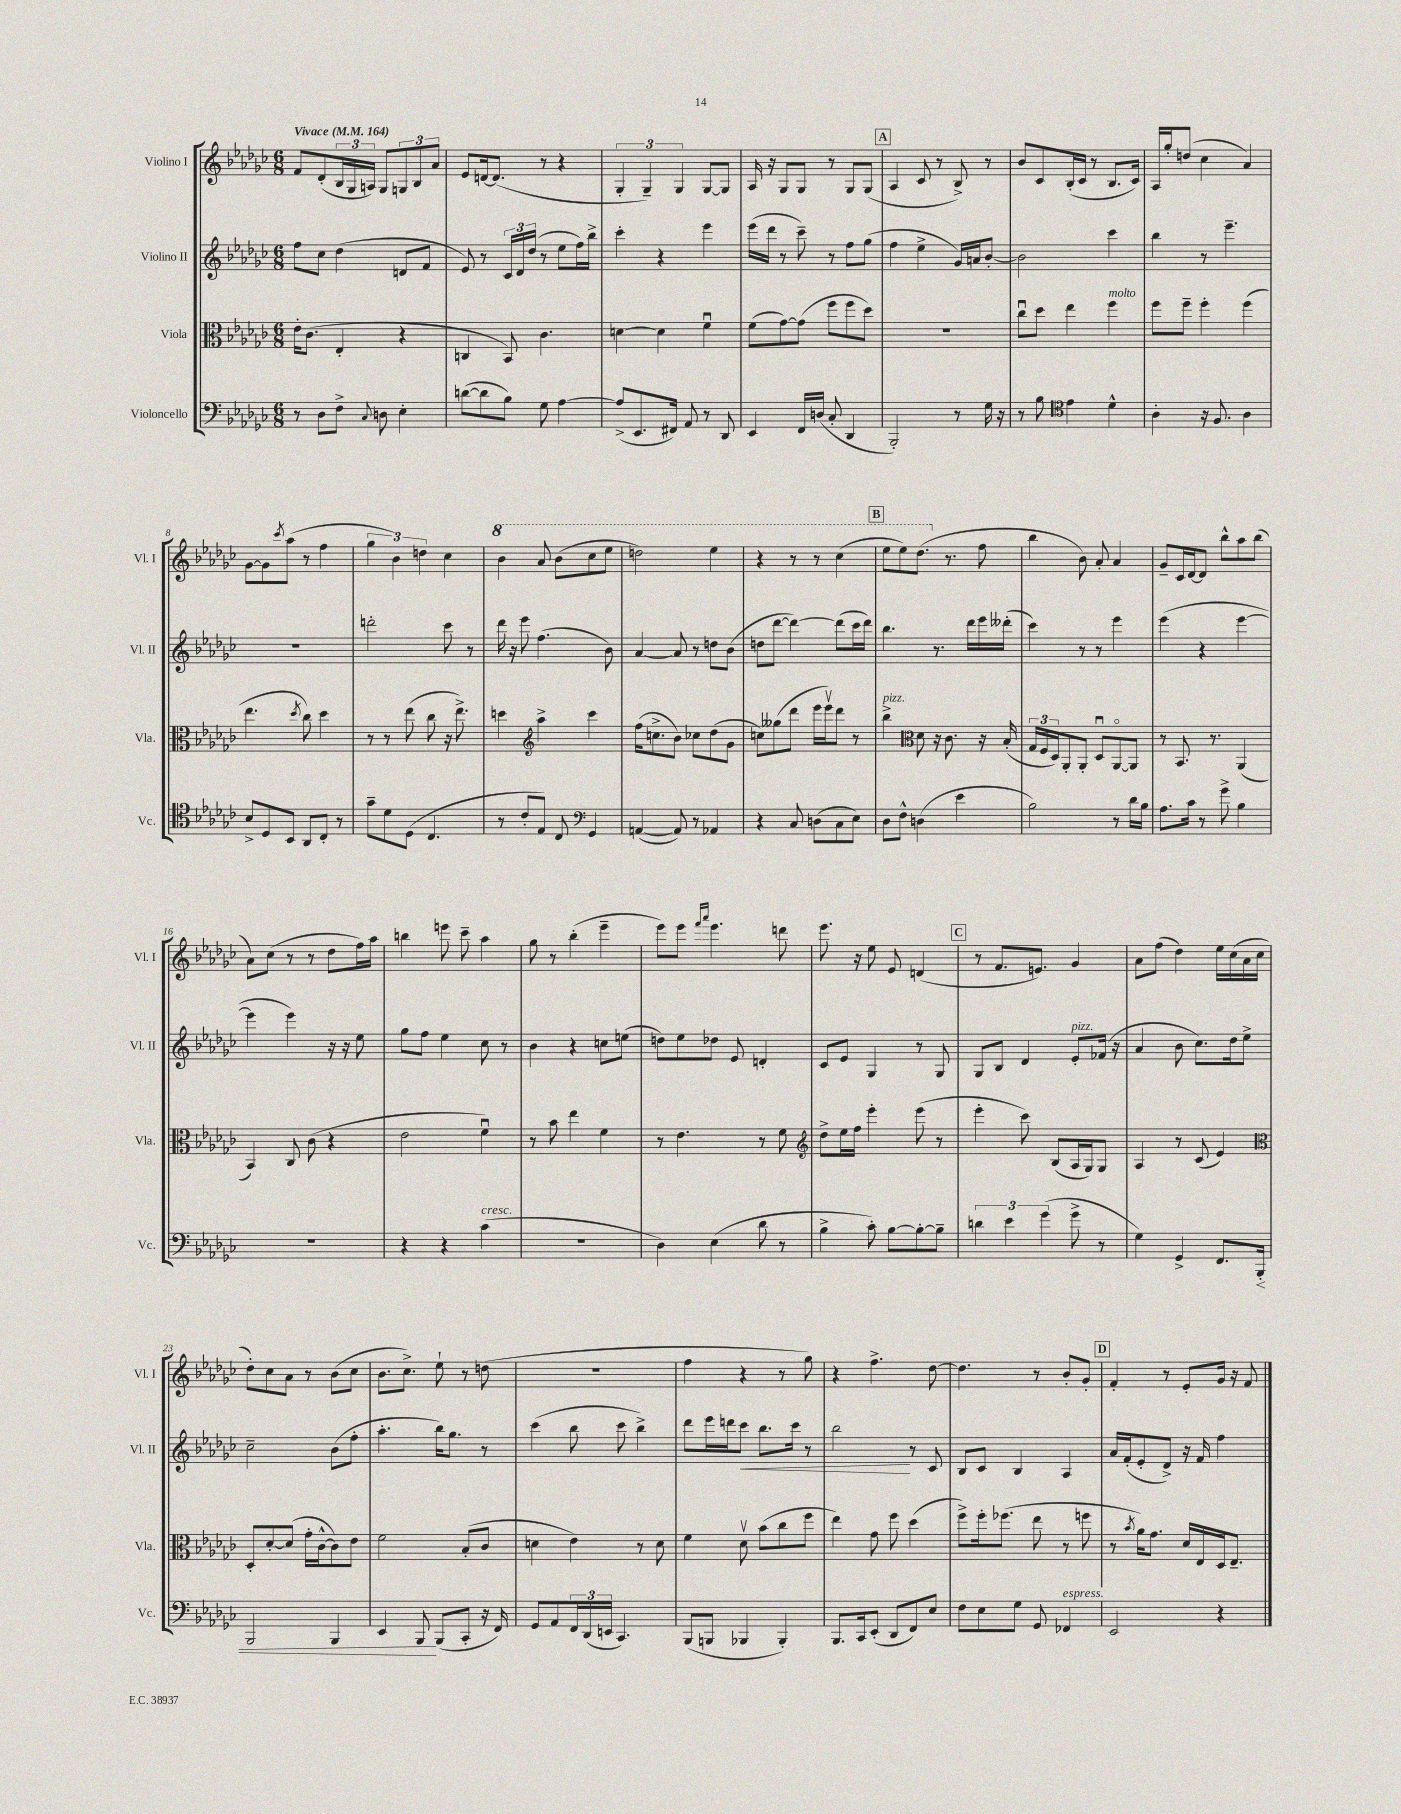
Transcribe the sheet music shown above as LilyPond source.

<<
\new StaffGroup <<
\new Staff = "s0" \with { instrumentName = "Violino I" shortInstrumentName = "Vl. I" } {
    \clef treble \key ges \major \numericTimeSignature \time 6/8 \tempo "Vivace" 4 = 164
    f'8 des'8-.( \tuplet 3/2 { bes16 ges16 a16) } ges8 \tuplet 3/2 { g8 bes8 aes'8 } |
    ees'8 d'16~ d'8.( r8 r4 |
    \tuplet 3/2 { ges4-. ges4--) ges4 } ges8~ ges8 |
    aes16 r16 ges8 ges8 r8 ges8 ges8( |
    \mark \markup { \box "A" } aes4 ces'8 r8 bes8->) r8 |
    bes'8 ces'8 bes16-.( ces'16 r8 bes8. ces'16) |
    aes16 ges''16-. d''8( ces''4 aes'4) |
    ges'8~ ges'8 \acciaccatura { ces'''8 } aes''8( r8 f''4 |
    \tuplet 3/2 { ges''4 bes'4) d''4 } ces''4 |
    \ottava #1 bes''4 aes''8 bes''8( ces'''8 ees'''8 |
    d'''2) ees'''4 |
    r4 r8 r8 ces'''4( |
    \mark \markup { \box "B" } ees'''8 ees'''8) des'''8.( \ottava #0 r8. f''8 |
    bes''4 bes'8) aes'8-. aes'4 |
    ges'8-- ces'16 des'16~ des'8 bes''8-^ aes''8 bes''8( |
    aes'8) ces''8( r8 r8 des''8 f''16) aes''16 |
    b''4 e'''8 ces'''8-- aes''4 |
    ges''8 r8 bes''4-.( ees'''4-- |
    ees'''8) ees'''8 \grace { f'''16 aes'''16 } ees'''4. d'''8 |
    ees'''8. r16 ees''8 ees'8 d'4( |
    \mark \markup { \box "C" } r8 f'8. e'8.) ges'4 |
    aes'8 f''8( des''4) ees''16 ces''16( aes'16 ces''16 |
    des''8-.) ces''8 aes'8 r8 bes'8( ces''8 |
    bes'8. ces''8.->) ees''8-! r8 d''8( |
    R2. |
    f''4 r4 r8 ges''8) |
    r4 f''4.-> des''8~ |
    des''4. r8 bes'8-. ges'8-. |
    \mark \markup { \box "D" } f'4-. r8 ees'8-. ges'16 r16 f'8 \bar "|." |
}
\new Staff = "s1" \with { instrumentName = "Violino II" shortInstrumentName = "Vl. II" } {
    \clef treble \key ges \major \numericTimeSignature \time 6/8
    f''8 ces''8 des''4( d'8 f'8 |
    ees'8) r8 \tuplet 3/2 { ces'16 des'16 des''16( } r8 ees''8 f''16) bes''16-> |
    ces'''4-. r4 ees'''4 |
    ees'''16( des'''16 r8 ces'''8--) r8 f''8 ges''8( |
    \mark \markup { \box "A" } f''4 ees''4-> ges'16) a'16 bes'8~-. |
    bes'2 ces'''4 |
    bes''4 r8 ees'''4.-- |
    R2. |
    d'''2-. ces'''8 r8 |
    des'''16 r16 ees'''8 f''4.( bes'8) |
    aes'4~ aes'8 r8 d''8 bes'8( |
    d''8 des'''8~ des'''4~) des'''8( ces'''16 des'''16) |
    \mark \markup { \box "B" } bes''4. r8. des'''16 ees'''16 deses'''16-.( |
    ces'''4) r8 r8 ees'''4 |
    ees'''4( r4 ees'''4~ |
    ees'''4 ees'''4) r16 r16 ees''8 |
    ges''8 f''8 ees''4 ces''8 r8 |
    bes'4 r4 c''8 e''8( |
    d''8) ees''8 des''8 ees'8 d'4-. |
    ces'8 ees'8 ges4 r8 ges8 |
    \mark \markup { \box "C" } ges8 bes8 des'4 ees'8-.^\markup { \italic "pizz." } fes'16( r16 |
    aes'4 bes'8 ces''8.) des''16 ees''8-> |
    ces''2-- bes'8( f''8-. |
    aes''4.-. bes''16) ges''8. r8 |
    ces'''4( bes''8 ces'''8 bes''4->) |
    des'''8 ees'''16 d'''16 ces'''8\< bes''8. ces'''16 r8 |
    bes''2\! r8 ces'8 |
    bes8 ces'8 bes4 aes4 |
    \mark \markup { \box "D" } aes'16 f'16-.( ees'8-. des'8->) r16 f'16 f''4 \bar "|." |
}
\new Staff = "s2" \with { instrumentName = "Viola" shortInstrumentName = "Vla." } {
    \clef alto \key ges \major \numericTimeSignature \time 6/8
    ees'16-. ces'8.( ees4-. r4 |
    c4 bes,8) ces'4. |
    d'4~ d'4 f'4\downbow |
    f'8( ges'8~) ges'8( f''8 f''8 des''8) |
    \mark \markup { \box "A" } R2. |
    ces''8\downbow des''8 ees''4 f''4^\markup { \italic "molto" } |
    f''8 f''8-- f''4-. f''4( |
    ees''4. \acciaccatura { des''8 } ces''8) des''4 |
    r8 r8 ees''8( ces''8 r16 ees''8.->) |
    d''4 \clef treble aes''4-> ces'''4 |
    f''16( c''8.-> bes'8) ces''8 des''8( ges'8 |
    c''8) geses''8( des'''8 ees'''16 ees'''16\upbow) des'''8 r8 |
    \mark \markup { \box "B" } bes''4->^\markup { \italic "pizz." } \clef alto des'8 r16 ces'8. r16 bes16-.( |
    \tuplet 3/2 { ges16 f16 des16) } aes,8-. aes,8-. des8\downbow aes,8~\flageolet aes,8 |
    r8 bes,8. r8. aes,4( |
    bes,4) ces8 ces'8( r4 |
    ees'2 f'4\downbow) |
    r8 bes'8 ees''4 f'4 |
    r8 ees'4. r8 f'8 |
    \clef treble des''8-> ees''16 f''16 ees'''4-. ees'''8( r8 |
    \mark \markup { \box "C" } ees'''4-. ces'''8) bes8( aes16 ges16) ges8 |
    aes4 r8 ces'8( ees'4) |
    \clef alto des8-. des'8~-. des'8( ges'16-. ces'16~-^ ces'8) ees'8 |
    f'2 bes8-.( ces'8 |
    d'4 ees'4) r8 d'8 |
    f'4 des'8\upbow bes'8( ces''8 f''8 |
    ees''4) ges'8 f''8 des''4( |
    f''8->) f''16-. fes''8.( ees''8 r8 f''8 |
    \mark \markup { \box "D" } r8 \acciaccatura { bes'8 } aes'16) ges'8. des'16 ees16 des16 ees8.-- \bar "|." |
}
\new Staff = "s3" \with { instrumentName = "Violoncello" shortInstrumentName = "Vc." } {
    \clef bass \key ges \major \numericTimeSignature \time 6/8
    r8 des8 f8-> \appoggiatura { ces8 } d8 ees4-. |
    d'8~( d'8 bes8) ges8 aes4~ |
    aes8->( ees,8. fis,16) aes,8 r8 des,8 |
    ees,4 f,16 d16( ces8-. des,4 |
    \mark \markup { \box "A" } bes,,2-.) r8 ges16 r16 |
    r8 bes8 \clef tenor ees'4 des'4-^ |
    aes4-. r16 f8. aes4 |
    bes8-> des8 bes,8 aes,8 ces8-. r8 |
    ges'8-- des'8 des8( ces4. |
    r8 ces'8-. ees8) ces8 \clef bass ges,4 |
    a,4~( a,8) r8 aes,4 |
    r4 ces8 d8( ces8 ees8) |
    \mark \markup { \box "B" } des8 f8-^ d4( ees'4 |
    bes2) r8 des'16 bes16 |
    aes8. ces'16 r8 ges'8-> bes4 |
    R2. |
    r4 r4 ces'4^\markup { \italic "cresc." }( |
    R2. |
    des4) ees4( des'8 r8 |
    bes4-> ces'8-.) bes8~ bes8~-. bes8-- |
    \mark \markup { \box "C" } \tuplet 3/2 { d'4 ees'4 ges'4( } ges'8-> r8 |
    ges4) ges,4-> f,8. bes,,16-.\< |
    bes,,2 bes,,4 |
    ees,4 bes,,8\! bes,,8( ces,8-. r16 f,16) |
    ges,8 aes,8 \tuplet 3/2 { f,16 des,16( e,16 } ces,4.) |
    bes,,8( b,,8 bes,,4 bes,,4-.) |
    bes,,8. ces,16 ees,8-.( des,8 f,8) ees8 |
    f8 ees8 ges8 ges,8 fes,4^\markup { \italic "espress." } |
    \mark \markup { \box "D" } ees,2 r4 \bar "|." |
}
>>
>>
